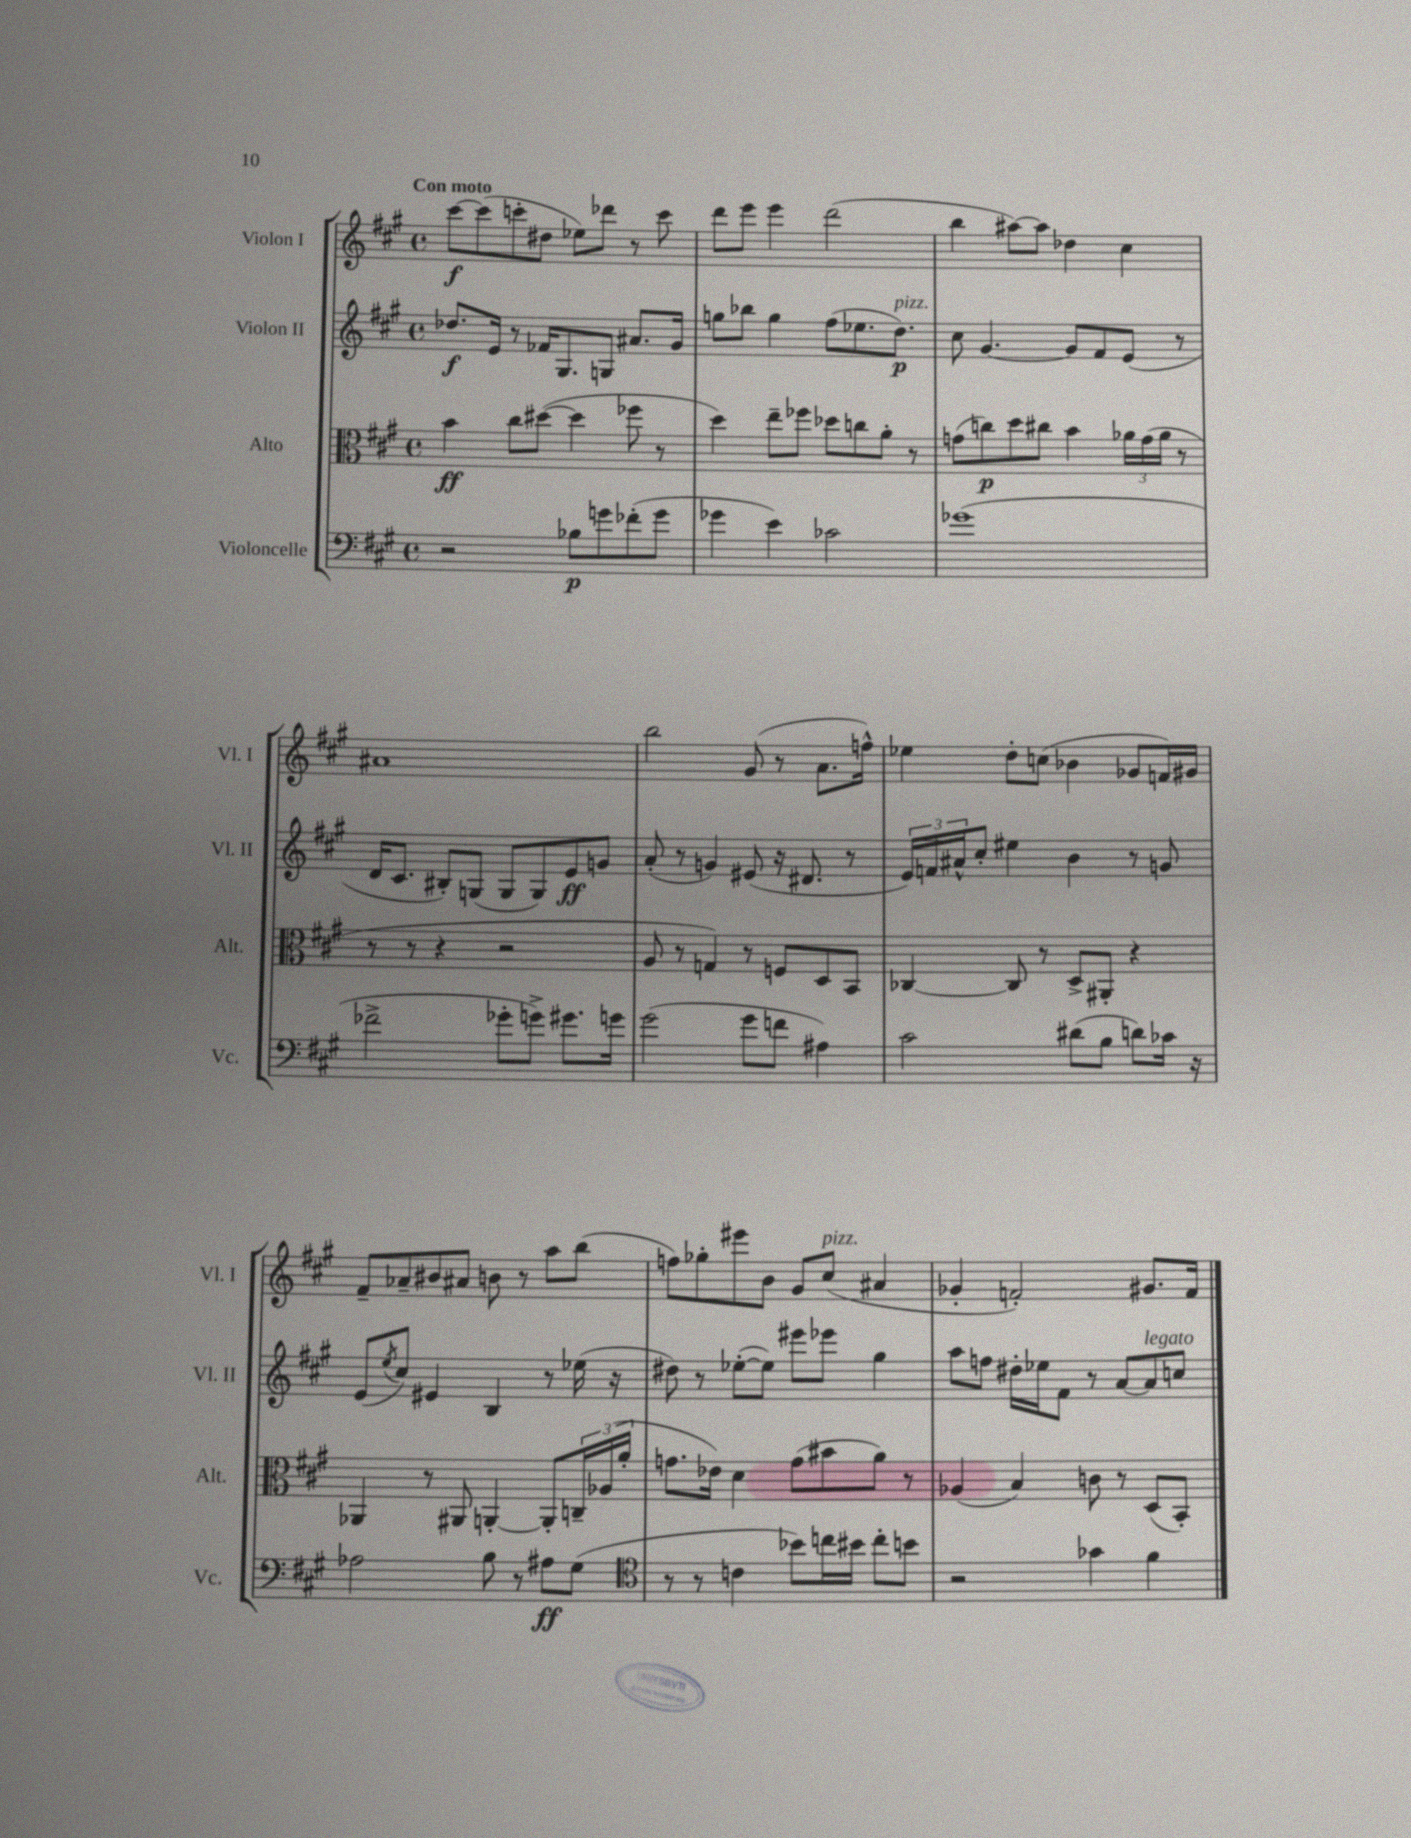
<<
\new StaffGroup <<
\new Staff = "s0" \with { instrumentName = "Violon I" shortInstrumentName = "Vl. I" } {
    \clef treble \key a \major \defaultTimeSignature \time 4/4 \tempo "Con moto"
    cis'''8~\f cis'''8( c'''8-. dis''8 ees''8) des'''8 r8 c'''8 |
    d'''8 e'''8 e'''4 d'''2( |
    b''4 ais''8~) ais''8 des''4 cis''4 |
    ais'1 |
    b''2 gis'8( r8 a'8. f''16-^) |
    ees''4 d''8-. c''8( bes'4 ges'8 f'16) gis'16 |
    fis'8-- aes'8-- bis'8 ais'8 b'8 r8 a''8 b''8( |
    f''8) ges''8-. eis'''8 b'8 gis'8 cis''8^\markup { \italic "pizz." }( ais'4 |
    ges'4-. f'2-.) gis'8. f'16 \bar "|." |
}
\new Staff = "s1" \with { instrumentName = "Violon II" shortInstrumentName = "Vl. II" } {
    \clef treble \key a \major \defaultTimeSignature \time 4/4
    des''8.\f e'16 r8 fes'16 gis8. g8 ais'8. gis'16 |
    g''8 bes''8 g''4 fis''8( ees''8. d''8.\p^\markup { \italic "pizz." }) |
    cis''8 gis'4.~ gis'8 fis'8 e'8( r8 |
    d'16 cis'8. bis8-.) g8( g8 g8) e'8\ff g'8 |
    a'8-.( r8 g'4) eis'8( r16 dis'8. r8 |
    \tuplet 3/2 { e'16) f'16 ais'16-^ } cis''8-. eis''4 b'4 r8 g'8 |
    e'8( \acciaccatura { e''8 } cis''8) eis'4 b4 r8 ees''16( r16 |
    dis''8) r8 ees''8~-.( ees''8) eis'''8 ees'''8 gis''4 |
    a''8 f''8 dis''16-. ees''16 fis'8 r8 a'8~ a'8^\markup { \italic "legato" } c''8 \bar "|." |
}
\new Staff = "s2" \with { instrumentName = "Alto" shortInstrumentName = "Alt." } {
    \clef alto \key a \major \defaultTimeSignature \time 4/4
    b'4\ff cis''8 dis''8~( dis''4 fes''8 r8 |
    d''4) e''8-- fes''8 des''8 c''8 a'8-. r8 |
    g'8( c''8\p) d''8 cis''8 b'4 \tuplet 3/2 { aes'16 g'16( aes'16 } r8 |
    r8 r8 r4 r2 |
    a8 r8 g4) r8 f8 d8 b,8 |
    ces4~ ces8 r8 d8-> ais,8-. r4 |
    aes,4 r8 ais,8 a,4~-. a,8-. \tuplet 3/2 { c16-- aes16( a'16-. } |
    g'8. ees'16) d'4 g'8( bis'8 a'8) r8 |
    aes4( b4) c'8 r8 d8( b,8-.) \bar "|." |
}
\new Staff = "s3" \with { instrumentName = "Violoncelle" shortInstrumentName = "Vc." } {
    \clef bass \key a \major \defaultTimeSignature \time 4/4
    r2 bes8\p g'8 fes'8-.( g'8 |
    ges'4 e'4) ces'2 |
    ges'1( |
    fes'2-> ges'8-. g'8->) gis'8. g'16 |
    gis'2( gis'8 f'8 ais4) |
    cis'2 dis'8( b8 d'8) ces'16 r16 |
    aes2 b8 r8 ais8\ff gis8( |
    \clef tenor r8 r8 c'4 bes'8) c''16 bis'16 c''8-. b'8 |
    r2 ges'4 fis'4 \bar "|." |
}
>>
>>
\layout { \context { \Score \remove "Bar_number_engraver" } }
